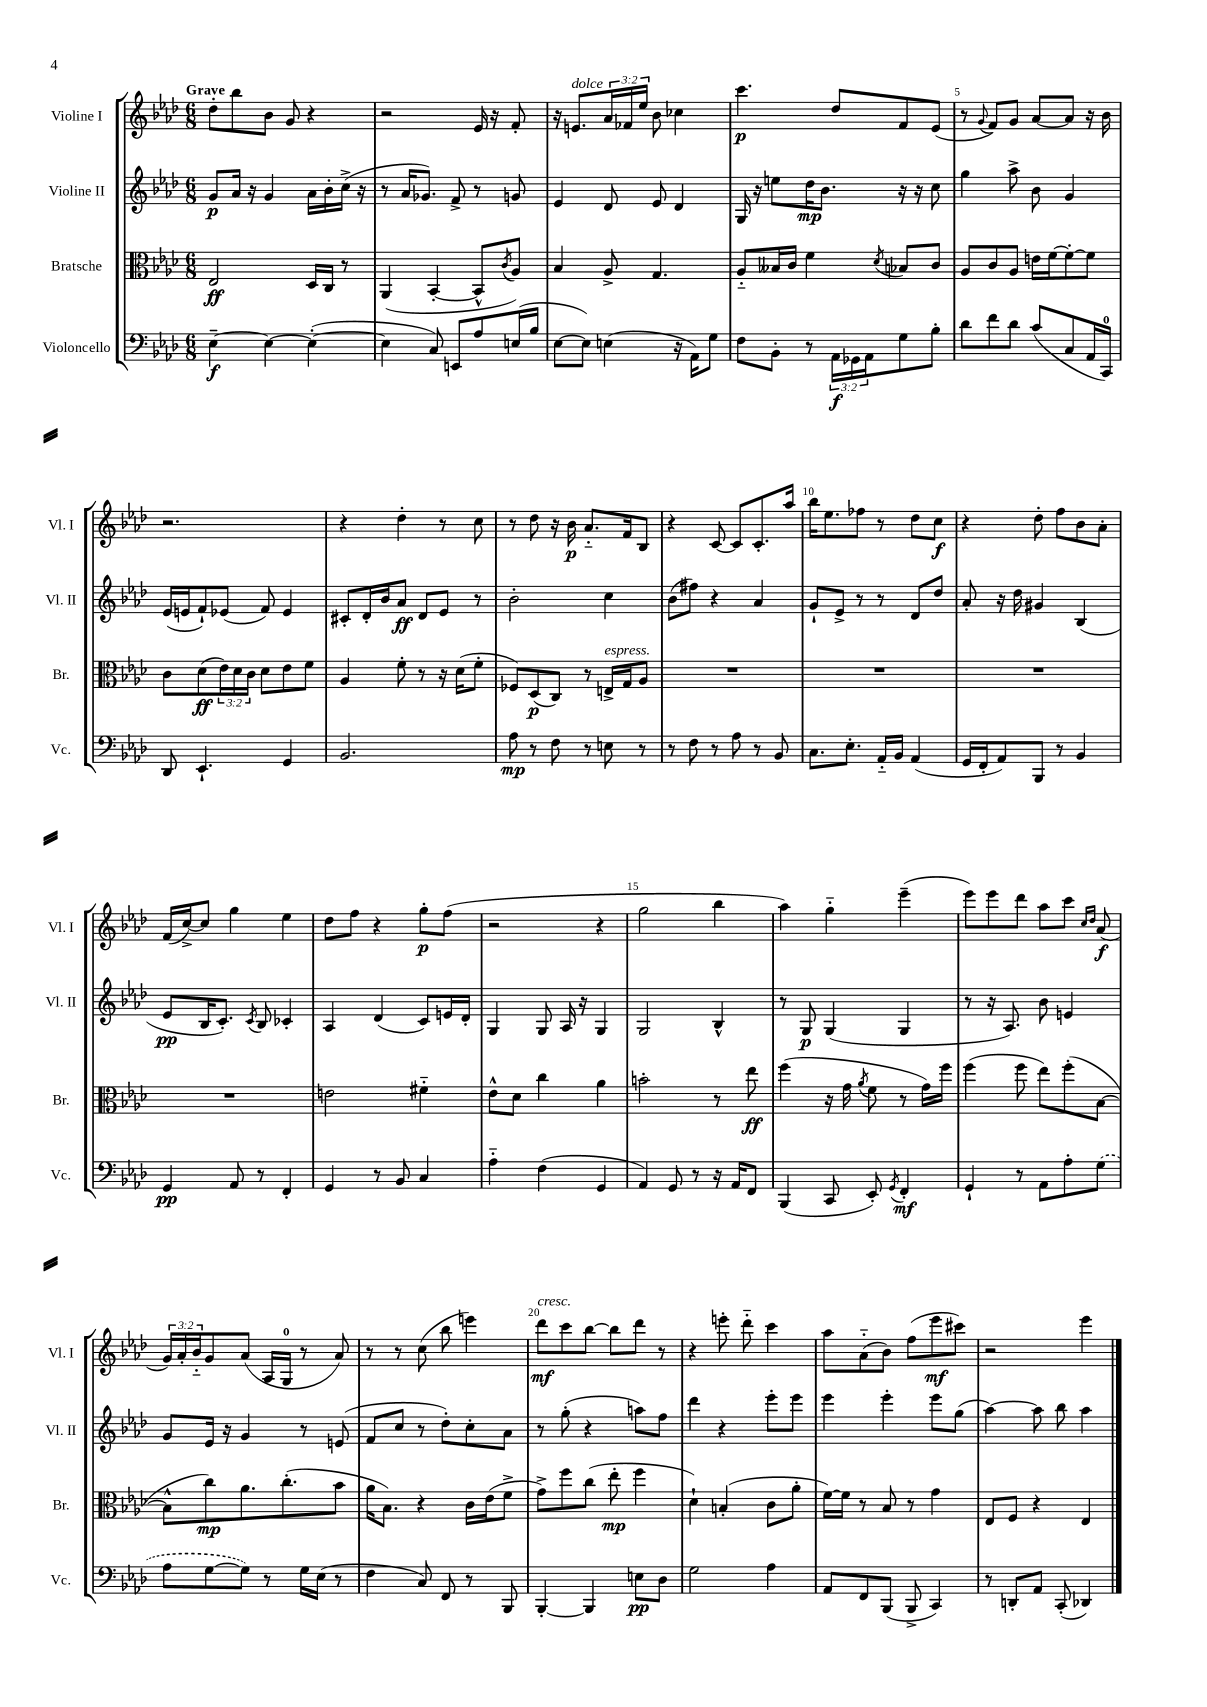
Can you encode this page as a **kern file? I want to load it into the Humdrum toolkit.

**kern	**dynam	**kern	**dynam	**kern	**dynam	**kern	**dynam
*part4	*part4	*part3	*part3	*part2	*part2	*part1	*part1
*staff4	*staff4	*staff3	*staff3	*staff2	*staff2	*staff1	*staff1
*I"Violoncello	*	*I"Bratsche	*	*I"Violine II	*	*I"Violine I	*
*I'Vc.	*	*I'Br.	*	*I'Vl. II	*	*I'Vl. I	*
*clefF4	*	*clefC3	*	*clefG2	*	*clefG2	*
*k[b-e-a-d-]	*	*k[b-e-a-d-]	*	*k[b-e-a-d-]	*	*k[b-e-a-d-]	*
*M6/8	*	*M6/8	*	*M6/8	*	*M6/8	*
=1	=1	=1	=1	=1	=1	=1	=1
!	!	!	!	!	!	!LO:TX:a:B:t=Grave	!
[4E-~\	f	2E-/	ff	8g/L	p	8dd-'\L	.
.	.	.	.	16a-/Jk	.	8bb-\	.
.	.	.	.	16r	.	.	.
4E-\_	.	.	.	4g/	.	8b-\J	.
.	.	.	.	.	.	8g/	.
(4E-'\_	.	16D-/LL	.	16a-\LL	.	4r	.
.	.	16C/JJ	.	16b-'\	.	.	.
.	.	8r	.	(16cc^\JJ	.	.	.
.	.	.	.	16r	.	.	.
=2	=2	=2	=2	=2	=2	=2	=2
4E-\]	.	(4AA-/	.	8r	.	2r	.
.	.	.	.	16a-/KL	.	.	.
.	.	.	.	8.g-X/J)	.	.	.
8C/)	.	[4BB-'/	.	.	.	.	.
8EEn/L	.	.	.	8f^/	.	.	.
8A-/	.	8BB-^^/L]	.	8r	.	16e-/	.
.	.	.	.	.	.	16r	.
.	.	8qc/	.	.	.	.	.
(16En/L	.	8A-/J)	.	8gn/	.	8f'/	.
16B-/JJ	.	.	.	.	.	.	.
=3	=3	=3	=3	=3	=3	=3	=3
[8E-\L	.	4B-/	.	4e-/	.	16r	.
!	!	!	!	!	!	!LO:TX:a:i:t=dolce	!
.	.	.	.	.	.	8.en/L	.
8E-\J])	.	.	.	.	.	.	.
(4En\	.	8A-^/	.	8d-/	.	24a-/L	.
.	.	.	.	.	.	24f-X/	.
.	.	.	.	.	.	24ee-/JJ	.
.	.	4.G/	.	8e-/	.	8b-\	.
16r	.	.	.	4d-/	.	4cc-X\	.
16AA-\KL)	.	.	.	.	.	.	.
8G\J	.	.	.	.	.	.	.
=4	=4	=4	=4	=4	=4	=4	=4
8F\L	.	8A-/L	.	16G/	.	4.ccc\	p
.	.	.	.	16r	.	.	.
8BB-'\J	.	16B--X/L	.	8een\L	.	.	.
.	.	16c/JJ	.	.	.	.	.
8r	.	4f\	.	16dd-\K	mp	.	.
.	.	.	.	8.b-\J	.	.	.
24AA-\LL	f	.	.	.	.	8dd-/L	.
24GG-X\	.	.	.	.	.	.	.
24AA-\J	.	.	.	.	.	.	.
.	.	8qd-/	.	.	.	.	.
8G\	.	8B-X/L	.	16r	.	8f/	.
.	.	.	.	16r	.	.	.
8B-'\J	.	8c/J	.	8cc\	.	(8e-/J	.
=5	=5	=5	=5	=5	=5	=5	=5
8d-\L	.	8A-/L	.	4gg\	.	8r	.
.	.	.	.	.	.	8qqg/	.
8f\	.	8c/	.	.	.	8f/L)	.
8d-\J	.	8A-/J	.	8aa-^\	.	8g/J	.
(8c/L	.	16en\LL	.	8b-\	.	[8a-/L	.
.	.	[16f\J	.	.	.	.	.
8C/	.	8f'\_	.	4g/	.	8a-/J]	.
16AA-/L	.	8f\J]	.	.	.	16r	.
16CC/JJ)	.	.	.	.	.	16b-\	.
!!LO:LB:g=z
=6	=6	=6	=6	=6	=6	=6	=6
8DD-/	.	8c\L	.	(16e-/LL	.	2.r	.
.	.	.	.	16en/J	.	.	.
4.EE-`/	.	(8d-\	ff	8f`/)	.	.	.
.	.	24e-\L)	.	(8e-X/J	.	.	.
.	.	24d-\	.	.	.	.	.
.	.	24c\JJ	.	.	.	.	.
.	.	8d-\L	.	8f/)	.	.	.
4GG/	.	8e-\	.	4e-/	.	.	.
.	.	8f\J	.	.	.	.	.
=7	=7	=7	=7	=7	=7	=7	=7
2.BB-/	.	4A-/	.	8c#X'/L	.	4r	.
.	.	.	.	16d-'/L	.	.	.
.	.	.	.	16b-/J	.	.	.
.	.	8f'\	.	8a-/J	ff	4dd-'\	.
.	.	8r	.	8d-/L	.	.	.
.	.	16r	.	8e-/J	.	8r	.
.	.	(16d-\KL	.	.	.	.	.
.	.	8f'\J	.	8r	.	8cc\	.
=8	=8	=8	=8	=8	=8	=8	=8
8A-\	mp	8F-X/L)	.	2b-'\	.	8r	.
8r	.	(8D-/	p	.	.	8dd-\	.
8F\	.	8C/J)	.	.	.	16r	.
.	.	.	.	.	.	16b-\	p
8r	.	8r	.	.	.	8.a-/L	.
!	!	!LO:TX:a:i:t=espress.	!	!	!	!	!
8En\	.	16En^/LL	.	4cc\	.	.	.
.	.	16G/J	.	.	.	16f/k	.
8r	.	8A-/J	.	.	.	8B-/J	.
=9	=9	=9	=9	=9	=9	=9	=9
8r	.	2.r	.	(8b-\L	.	4r	.
8F\	.	.	.	8ff#X\J)	.	.	.
8r	.	.	.	4r	.	[8c/	.
8A-\	.	.	.	.	.	8c/L]	.
8r	.	.	.	4a-/	.	8.c'/	.
8BB-/	.	.	.	.	.	.	.
.	.	.	.	.	.	16aa-/Jk	.
=10	=10	=10	=10	=10	=10	=10	=10
8.C\L	.	2.r	.	8g`/L	.	16bb-\KL	.
.	.	.	.	.	.	8.ee-\	.
.	.	.	.	8e-^/J	.	.	.
8.E-'\J	.	.	.	.	.	.	.
.	.	.	.	8r	.	8ff-X\J	.
16AA-/LL	.	.	.	8r	.	8r	.
16BB-/JJ	.	.	.	.	.	.	.
(4AA-/	.	.	.	8d-/L	.	8dd-\L	.
.	.	.	.	8dd-/J	.	8cc\J	f
=11	=11	=11	=11	=11	=11	=11	=11
16GG/LL	.	2.r	.	8a-'/	.	4r	.
16FF'/J	.	.	.	.	.	.	.
8AA-/)	.	.	.	16r	.	.	.
.	.	.	.	16dd-\	.	.	.
8BBB-/J	.	.	.	4g#X/	.	8dd-'\	.
8r	.	.	.	.	.	8ff\L	.
4BB-/	.	.	.	(4B-/	.	8b-\	.
.	.	.	.	.	.	8a-'\J	.
!!LO:LB:g=z
=12	=12	=12	=12	=12	=12	=12	=12
4GG/	pp	2.r	.	8e-/L	pp	(16f/LL	.
.	.	.	.	.	.	[16cc^/J)	.
.	.	.	.	16B-/K	.	8cc/J]	.
.	.	.	.	8.c'/J)	.	.	.
8AA-/	.	.	.	.	.	4gg\	.
.	.	.	.	8qc/	.	.	.
8r	.	.	.	8B-/	.	.	.
4FF'/	.	.	.	4c-X'/	.	4ee-\	.
=13	=13	=13	=13	=13	=13	=13	=13
4GG/	.	2en\	.	4A-/	.	8dd-\L	.
.	.	.	.	.	.	8ff\J	.
8r	.	.	.	(4d-/	.	4r	.
8BB-/	.	.	.	.	.	.	.
4C/	.	4f#X\	.	8c/L)	.	8gg'\L	p
.	.	.	.	16en/L	.	(8ff\J	.
.	.	.	.	16d-'/JJ	.	.	.
=14	=14	=14	=14	=14	=14	=14	=14
4A-\	.	8e-^^\L	.	4G/	.	2r	.
.	.	8d-\J	.	.	.	.	.
(4F\	.	4cc\	.	8G/	.	.	.
.	.	.	.	16A-/	.	.	.
.	.	.	.	16r	.	.	.
4GG/	.	4a-\	.	4G/	.	4r	.
=15	=15	=15	=15	=15	=15	=15	=15
4AA-/)	.	2bn'\	.	2G/	.	2gg\	.
8GG/	.	.	.	.	.	.	.
8r	.	.	.	.	.	.	.
16r	.	8r	.	4B-^^/	.	4bb-\	.
16AA-/KL	.	.	.	.	.	.	.
8FF/J	.	8ee-\	ff	.	.	.	.
=16	=16	=16	=16	=16	=16	=16	=16
(4BBB-/	.	(4ff\	.	8r	.	4aa-\)	.
.	.	.	.	8G/	p	.	.
8CC/	.	16r	.	(4G/	.	4gg\	.
.	.	16g\	.	.	.	.	.
.	.	8qa-/	.	.	.	.	.
8EE-'/)	.	8f\	.	.	.	.	.
8qGG/	.	.	.	.	.	.	.
4FF'/	mf	8r	.	4G/	.	(4eee-~\	.
.	.	16g\LL)	.	.	.	.	.
.	.	16ff\JJ	.	.	.	.	.
=17	=17	=17	=17	=17	=17	=17	=17
4GG`/	.	(4ff\	.	8r	.	8eee-\L)	.
.	.	.	.	16r	.	8eee-\	.
.	.	.	.	8.A-/)	.	.	.
8r	.	8ff\	.	.	.	8ddd-\J	.
8AA-\L	.	8ee-\L)	.	8b-\	.	8aa-\L	.
8A-'\	.	(8ff'\	.	4en/	.	8ccc\J	.
.	.	.	.	.	.	16qqcc/LL	.
.	.	.	.	.	.	16qqdd-/JJ	.
(8G\J	.	[8B-\J	.	.	.	(8a-/	f
!!LO:LB:g=z
=18	=18	=18	=18	=18	=18	=18	=18
8A-\L	.	8B-^^\L]	.	8g/L	.	24g/LL)	.
.	.	.	.	.	.	24a-'/	.
.	.	.	.	.	.	24b-/J	.
[8G\	.	8cc\)	mp	16e-/Jk	.	8g/	.
.	.	.	.	16r	.	.	.
8G\J])	.	8.a-\	.	4g/	.	(8a-/J	.
8r	.	.	.	.	.	16A-/LL	.
.	.	(8.cc'\	.	.	.	16G/JJ	.
16G\LL	.	.	.	8r	.	8r	.
(16E-\JJ	.	.	.	.	.	.	.
8r	.	8b-\J	.	(8en/	.	8a-/)	.
=19	=19	=19	=19	=19	=19	=19	=19
4F\	.	16a-\KL	.	8f/L	.	8r	.
.	.	8.B-\J)	.	.	.	.	.
.	.	.	.	8cc/J	.	8r	.
8C/)	.	4r	.	8r	.	(8cc\	.
8FF/	.	.	.	8dd-'\L)	.	8bb-\	.
8r	.	16c\LL	.	8cc'\	.	4eeen\)	.
.	.	(16e-\J	.	.	.	.	.
8BBB-/	.	8f^\J	.	8a-\J	.	.	.
=20	=20	=20	=20	=20	=20	=20	=20
!	!	!	!	!	!	!LO:TX:a:i:t=cresc.	!
[4BBB-'/	.	8g^\L)	.	8r	.	8ddd-\L	mf
.	.	8ff\	.	(8gg'\	.	8ccc\	.
4BBB-/]	.	(8cc\J	.	4r	.	[8bb-\J	.
.	.	8ee-'\	mp	.	.	8bb-\L]	.
8En\L	pp	4ff\	.	8aan\L)	.	8ddd-\J	.
8D-\J	.	.	.	8ff\J	.	8r	.
=21	=21	=21	=21	=21	=21	=21	=21
2G\	.	4d-`\)	.	4ddd-\	.	4r	.
.	.	(4Bn'/	.	4r	.	8eeen'\	.
.	.	.	.	.	.	8ddd-\	.
4A-\	.	8c\L	.	8eee-'\L	.	4ccc\	.
.	.	8a-'\J	.	8eee-\J	.	.	.
=22	=22	=22	=22	=22	=22	=22	=22
8AA-/L	.	[16f\LL)	.	4eee-\	.	8aa-\L	.
.	.	16f\JJ]	.	.	.	.	.
8FF/	.	8r	.	.	.	(8a-\	.
(8BBB-/J	.	8B-/	.	4eee-'\	.	8b-\J)	.
8BBB-^/	.	8r	.	.	.	(8ff\L	.
4CC/)	.	4g\	.	8eee-\L	.	8eee-\	mf
.	.	.	.	(8gg\J	.	8ccc#X\J)	.
=23	=23	=23	=23	=23	=23	=23	=23
8r	.	8E-/L	.	[4aa-\)	.	2r	.
8DDn'/L	.	8F/J	.	.	.	.	.
8AA-/J	.	4r	.	8aa-\]	.	.	.
(8CC'/	.	.	.	8bb-\	.	.	.
4DD-X/)	.	4E-/	.	4aa-\	.	4eee-\	.
==	==	==	==	==	==	==	==
*-	*-	*-	*-	*-	*-	*-	*-
